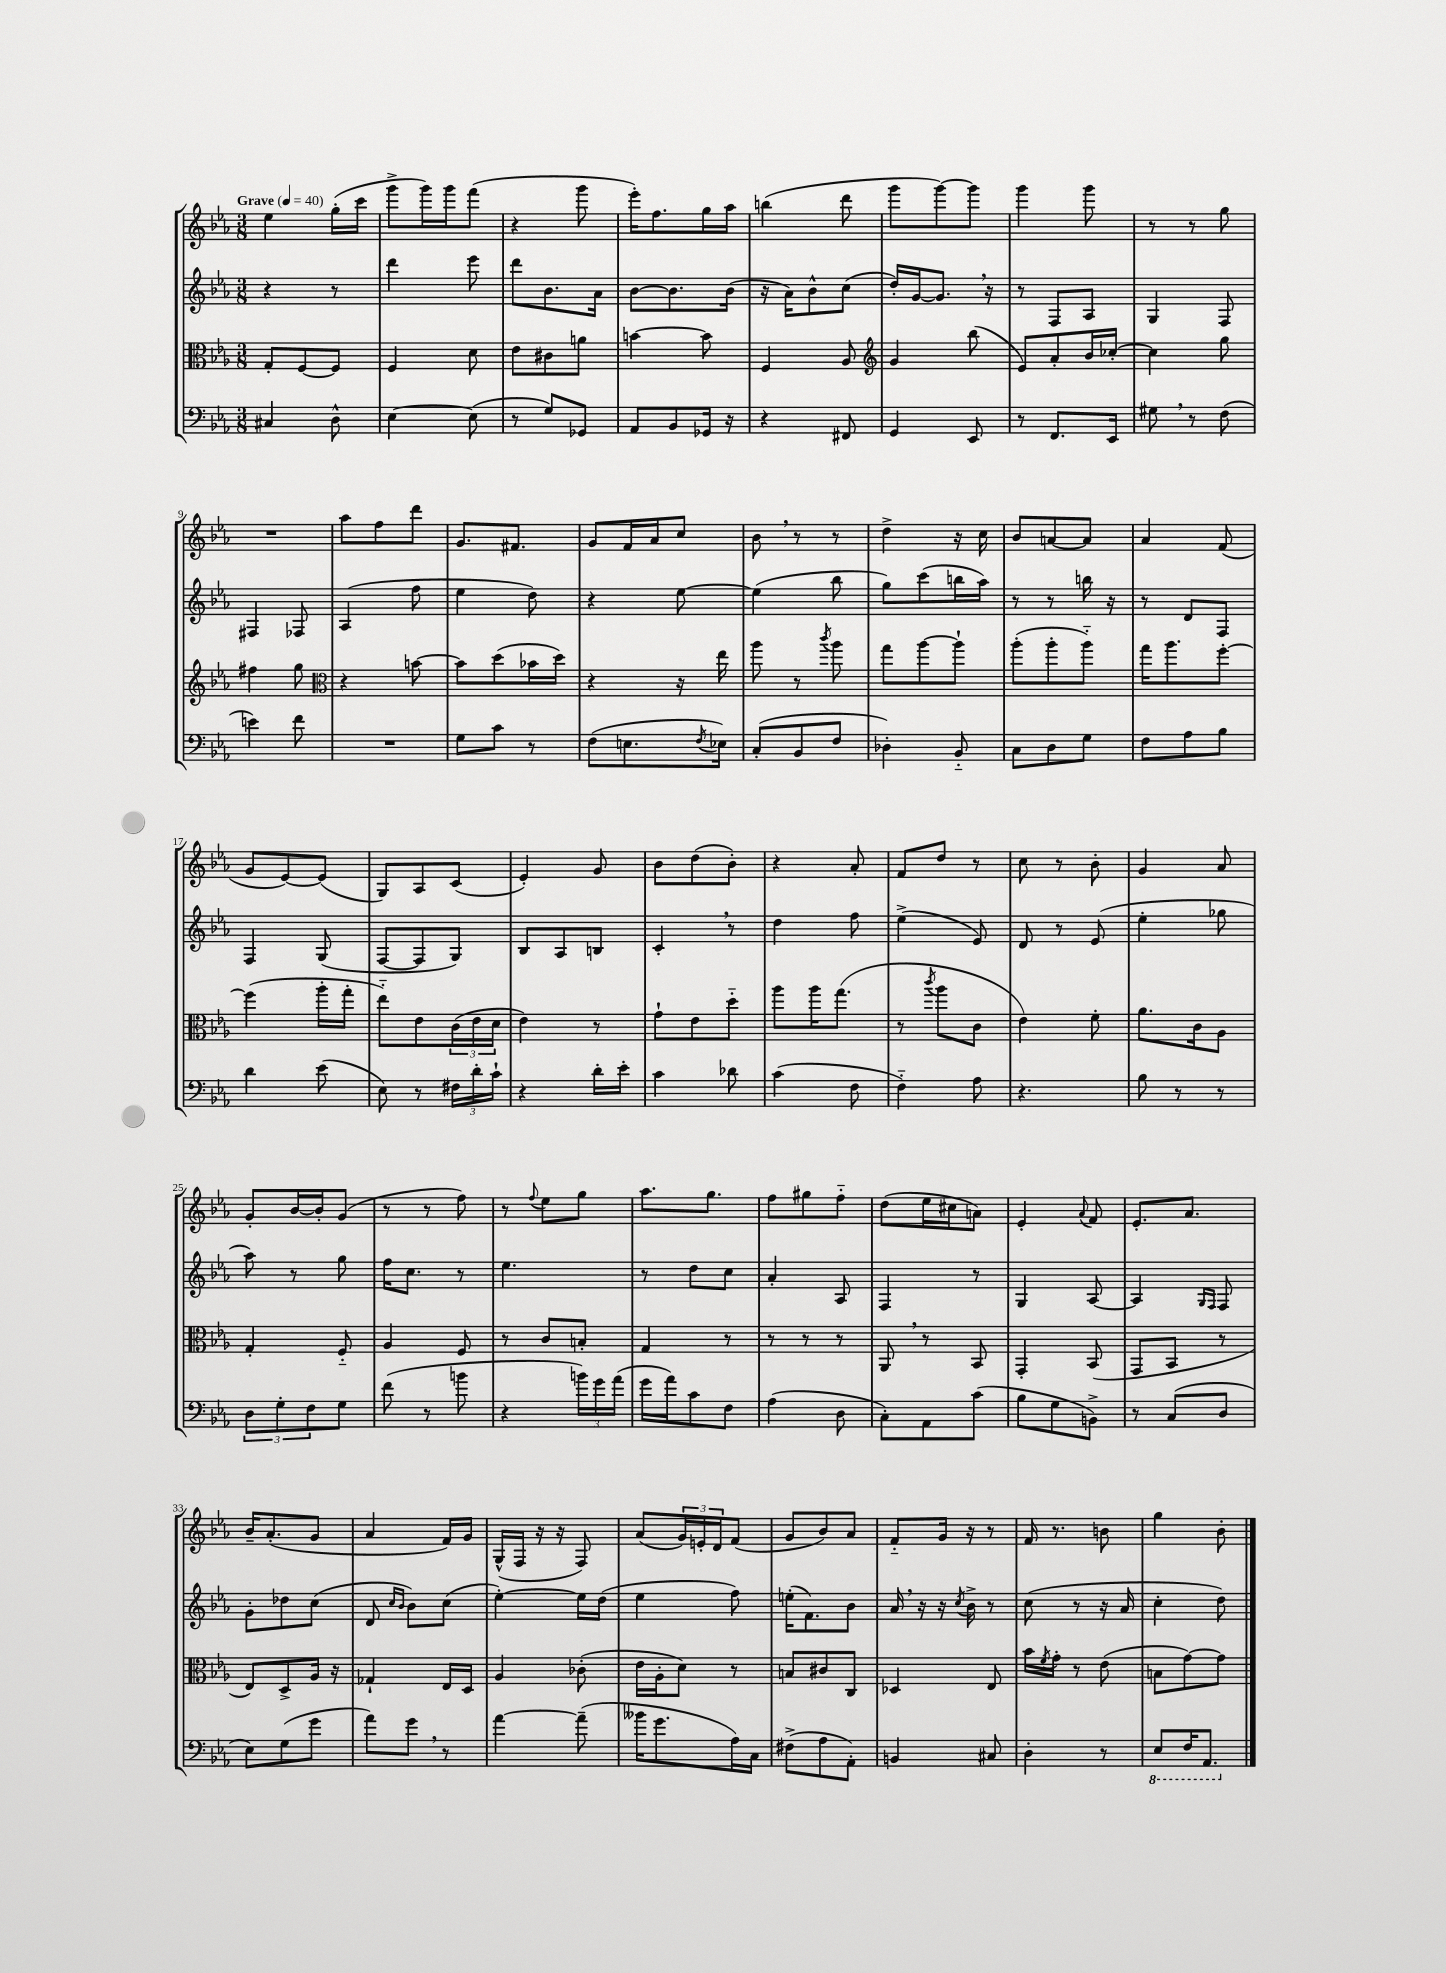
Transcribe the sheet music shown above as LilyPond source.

<<
\new StaffGroup <<
\new Staff = "s0" {
    \clef treble \key ees \major \numericTimeSignature \time 3/8 \tempo "Grave" 4 = 40
    ees''4 g''16-.( c'''16 |
    g'''8-> g'''16) g'''16 f'''8( |
    r4 g'''8 |
    ees'''16-.) f''8. g''16 aes''16 |
    b''4( d'''8 |
    g'''8 g'''8~) g'''8 |
    g'''4 g'''8 |
    r8 r8 g''8 |
    R4. |
    aes''8 f''8 d'''8 |
    g'8. fis'8. |
    g'8 f'16 aes'16 c''8 |
    bes'8 \breathe r8 r8 |
    d''4-> r16 c''16 |
    bes'8 a'8~ a'8 |
    aes'4 f'8( |
    g'8 ees'8~) ees'8( |
    g8) aes8 c'8( |
    ees'4-.) g'8 |
    bes'8 d''8( bes'8-.) |
    r4 aes'8-. |
    f'8 d''8 r8 |
    c''8 r8 bes'8-. |
    g'4 aes'8 |
    g'8-. bes'16~ bes'16-. g'8( |
    r8 r8 f''8) |
    r8 \appoggiatura { f''8 } ees''8 g''8 |
    aes''8. g''8. |
    f''8 gis''8 f''8-_ |
    d''8( ees''16 cis''16 a'8) |
    ees'4-. \appoggiatura { aes'8 } f'8 |
    ees'8.-. aes'8. |
    bes'16-- aes'8.-.( g'8 |
    aes'4 f'16) g'16 |
    g16-^( f16 r16 r16 f8) |
    aes'8( \tuplet 3/2 { g'16) e'16-. d'16 } f'8( |
    g'8 bes'8) aes'8 |
    f'8-_ g'16 r16 r8 |
    f'16 r8. b'8 |
    g''4 bes'8-. \bar "|." |
}
\new Staff = "s1" {
    \clef treble \key ees \major \numericTimeSignature \time 3/8
    r4 r8 |
    d'''4 ees'''8 |
    d'''8 bes'8. aes'16 |
    bes'8~ bes'8. bes'16( |
    r16 aes'16) bes'8-^ c''8( |
    d''16-.) g'16~ g'8. \breathe r16 |
    r8 f8 aes8 |
    g4 f8 |
    fis4 fes8 |
    aes4( f''8 |
    ees''4 d''8) |
    r4 ees''8~ |
    ees''4( bes''8 |
    g''8) c'''8( b''16 aes''16) |
    r8 r8 b''16 r16 |
    r8 d'8 f8 |
    f4 g8( |
    f8~ f8 g8) |
    bes8 aes8 b8 |
    c'4-. \breathe r8 |
    d''4 f''8 |
    ees''4->( ees'8) |
    d'8 r8 ees'8( |
    ees''4-. ges''8 |
    aes''8) r8 g''8 |
    f''16 c''8. r8 |
    ees''4. |
    r8 d''8 c''8 |
    aes'4-. aes8 |
    f4 r8 |
    g4 aes8~ |
    aes4 \grace { g16 f16 } f8 |
    g'8-. des''8 c''8( |
    d'8 \grace { c''16 bes'16 } bes'8) c''8( |
    ees''4~-.) ees''16 d''16( |
    ees''4 f''8) |
    e''16-.( f'8.) bes'8 |
    aes'16 \breathe r16 r16 \acciaccatura { c''8 } bes'16-> r8 |
    c''8( r8 r16 aes'16 |
    c''4-. d''8) \bar "|." |
}
\new Staff = "s2" {
    \clef alto \key ees \major \numericTimeSignature \time 3/8
    g8-. f8~ f8 |
    f4 d'8 |
    ees'8 cis'8 a'8 |
    b'4~ b'8 |
    f4 aes8 |
    \clef treble g'4 bes''8( |
    ees'8) aes'8-. bes'16 ces''16~-. |
    ces''4 g''8 |
    fis''4 g''8 |
    \clef alto r4 b'8~ |
    b'8 d''8( bes'16 d''16) |
    r4 r16 ees''16 |
    aes''8 r8 \acciaccatura { c'''8 } aes''8 |
    g''8 aes''8~ aes''8-! |
    aes''8-.( aes''8-. aes''8-_) |
    g''16 aes''8. f''8~-. |
    f''4( aes''16-. g''16-. |
    ees''8-_) ees'8 \tuplet 3/2 { c'16( ees'16 d'16 } |
    ees'4) r8 |
    g'8-! ees'8 d''8-_ |
    aes''8 aes''16 g''8.( |
    r8 \acciaccatura { c'''8 } aes''8 c'8 |
    ees'4) f'8-. |
    aes'8. c'16 aes8 |
    g4-. f8-_ |
    aes4 f8 |
    r8 c'8 b8-. |
    g4 r8 |
    r8 r8 r8 |
    aes,8 \breathe r8 bes,8 |
    g,4-. bes,8( |
    g,8 bes,8 r8 |
    ees8) d8-> aes16 r16 |
    ges4-! ees16 d16 |
    aes4 ces'8-.( |
    ees'16 aes16-. d'8) r8 |
    b8 cis'8 c8 |
    des4 ees8 |
    bes'16 \acciaccatura { f'8 } g'16-. r8 ees'8( |
    b8 g'8~) g'8 \bar "|." |
}
\new Staff = "s3" {
    \clef bass \key ees \major \numericTimeSignature \time 3/8
    cis4 d8-^ |
    ees4~ ees8( |
    r8 g8) ges,8 |
    aes,8 bes,8 ges,16 r16 |
    r4 fis,8 |
    g,4 ees,8 |
    r8 f,8. ees,16 |
    gis8 \breathe r8 f8( |
    e'4) f'8 |
    R4. |
    g8 c'8 r8 |
    f8( e8. \acciaccatura { f8 } ees16) |
    c8-.( bes,8 f8 |
    des4-.) bes,8-_ |
    c8 d8 g8 |
    f8 aes8 bes8 |
    d'4 ees'8( |
    ees8) r8 \tuplet 3/2 { fis16 d'16-. c'16-! } |
    r4 d'16-. ees'16-. |
    c'4 des'8 |
    c'4( f8 |
    f4-_) aes8 |
    r4. |
    bes8 r8 r8 |
    \tuplet 3/2 { d8 g8-. f8 } g8 |
    f'8( r8 b'8 |
    r4 \tuplet 3/2 { b'16) g'16 aes'16( } |
    g'16 aes'16) c'8 f8 |
    aes4( d8 |
    c8-.) aes,8 c'8( |
    bes8 g8 b,8->) |
    r8 c8( d8 |
    ees8) g8( g'8 |
    aes'8) g'8 \breathe r8 |
    aes'4~ aes'8--( |
    beses'16 g'8. aes16) c16 |
    fis8->( aes8 aes,8-.) |
    b,4 cis8 |
    d4-. r8 |
    \ottava #-1 ees,8 f,16 aes,,8. \ottava #0 \bar "|." |
}
>>
>>
